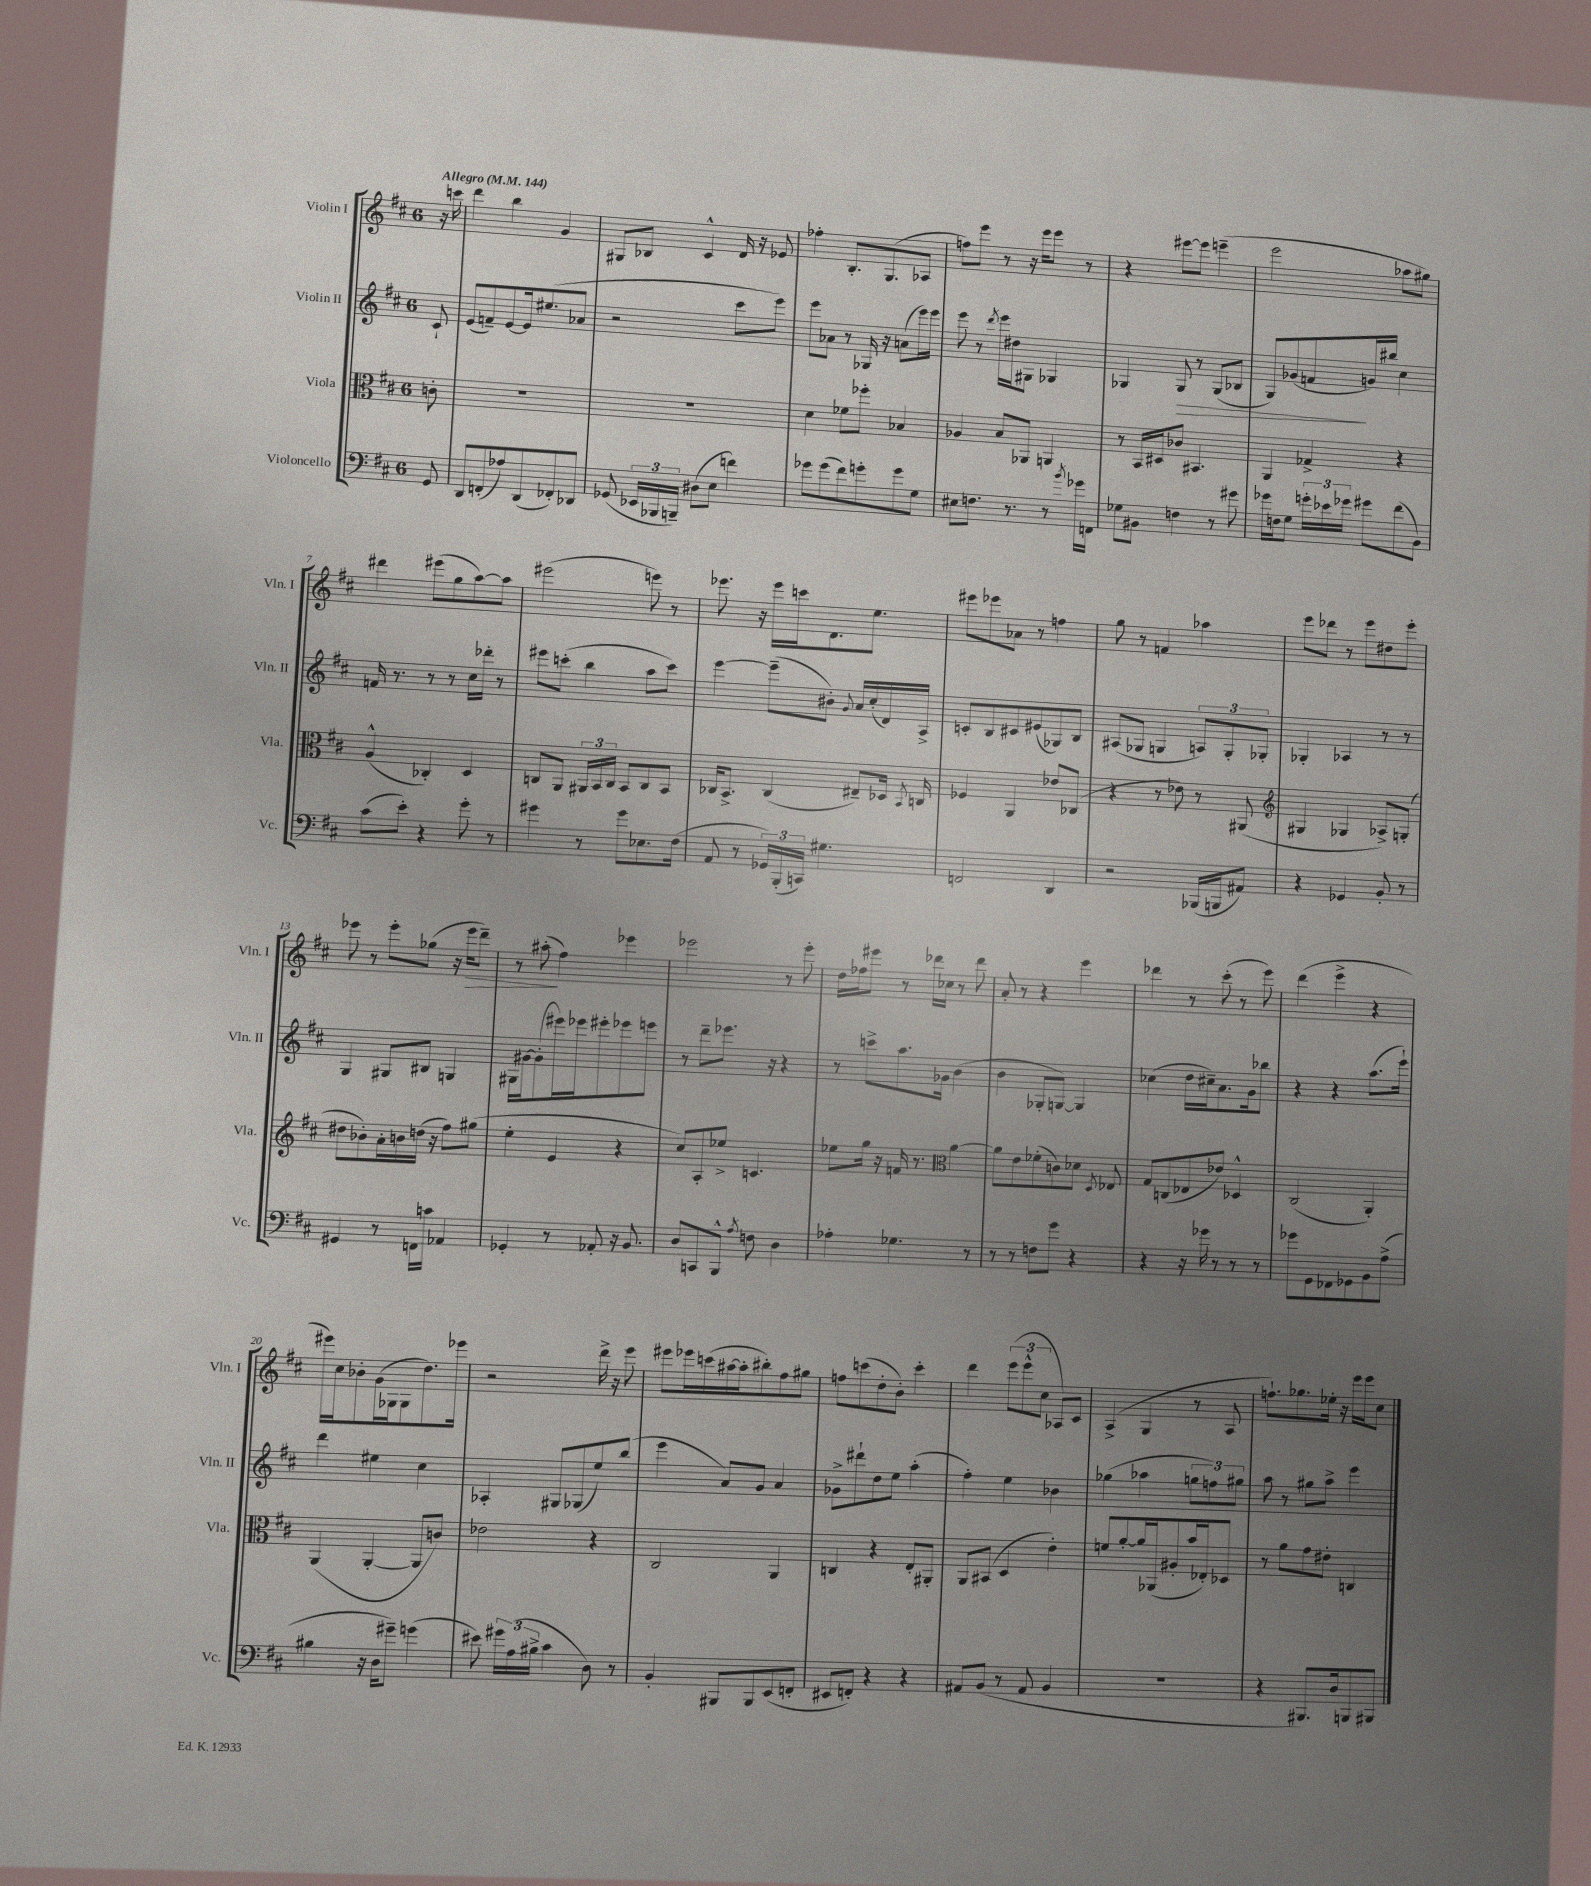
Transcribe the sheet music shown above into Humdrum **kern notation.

**kern	**kern	**kern	**dynam	**kern	**dynam
*part4	*part3	*part2	*part2	*part1	*part1
*staff4	*staff3	*staff2	*staff2	*staff1	*staff1
*I"Violoncello	*I"Viola	*I"Violin II	*	*I"Violin I	*
*I'Vc.	*I'Vla.	*I'Vln. II	*	*I'Vln. I	*
*clefF4	*clefC3	*clefG2	*	*clefG2	*
*k[f#c#]	*k[f#c#]	*k[f#c#]	*	*k[f#c#]	*
*M6/8	*M6/8	*M6/8	*	*M6/8	*
*MM144	*MM144	*MM144	*	*MM144	*
=	=	=	=	=	=
!	!	!	!	!LO:TX:a:B:t=Allegro	!
8GG/	8cn'\	8c#`/	.	16r	.
.	.	.	.	16cccn\	.
=1	=1	=1	=1	=1	=1
8DD/L	2.r	(8e/L	.	4ddd\	.
(8FFn'/	.	8fn~/)	.	.	.
8A-X/)	.	[8e/	.	4bb\	.
(8DD/	.	16e/k]	.	.	.
.	.	(8.ee#X/	.	.	.
8FF-X'/)	.	.	.	4g/	.
8DD-X/J	.	8a-X/J	.	.	.
=2	=2	=2	=2	=2	=2
(8GG-X/	2.r	2r	.	8G#X/L	.
24EE-X/LL	.	.	.	8B-X/J	.
24BBB-X/	.	.	.	.	.
24BBBn~/JJ)	.	.	.	.	.
(8D#X\L	.	.	.	4c#^^/	.
8E\J	.	.	.	.	.
4fn\)	.	8ccc#\L	.	16d/	.
.	.	.	.	16r	.
.	.	8eee\J)	.	8e-X/	.
=3	=3	=3	=3	=3	=3
8g-X\L	4d\	8eee\L	.	4ff-X'\	.
(8g-\	.	8a-X\J	.	.	.
8f#\)	8f-X\L	8r	.	8.B'/L	.
8gn'\	8ff-X'\J	16G-X/	.	.	.
.	.	16r	.	(8.G/	.
8g\	4B-X/	(8an\L	.	.	.
8G\J	.	16eee\L)	.	8A-X/J	.
.	.	16eee\JJ	.	.	.
=4	=4	=4	=4	=4	=4
8E#X\L	4A-X/	8eee\	.	8ffn\L)	.
8.Fn\J	.	8r	.	8eee\J	.
.	.	8qddd/	.	.	.
.	8B/L	16eee\LL	.	8r	.
8.r	.	16dd#X\J	.	.	.
.	8AA-X/J	8G#X\J	.	16r	.
.	.	.	.	16eee\KL	.
8r	4AAn/	4G-X/	.	8eee\J	.
8qb/	.	.	.	.	.
16g-X\LL	.	.	.	8r	.
16FFn\JJ	.	.	.	.	.
=5	=5	=5	=5	=5	=5
8G-X\L	8r	4G-X/	.	4r	.
8BB#X\J	16BB/LL	.	.	.	.
.	16D#X/J	.	.	.	.
!	!	!	!LO:HP:b	!	!
4Fn\	8c-X/J	8G-/	>	[8eee#X\L	.
.	4.BB#X/	8r	.	8eee#\J]	.
8r	.	(8G-/L	.	(4eeen~\	.
8g#X\	.	8B-X/J	.	.	.
=6	=6	=6	=6	=6	=6
16g-X\LL	4AA/	8G/L)	.	2eee\	.
16Fn\J	.	.	.	.	.
8G\J	.	(8g-X/	.	.	.
24gn'\LL	4G-X^/	8fn/	.	.	.
24e-X\	.	.	.	.	.
24g-X\JJ	.	.	.	.	.
8g#X\L	.	16gn/L)	]	.	.
.	.	16bb#X/JJ	.	.	.
(8f#\	4r	4cc#\	.	8aa-X\L	.
8BB\J)	.	.	.	8gg#X\J)	.
!!LO:LB:g=z
=7	=7	=7	=7	=7	=7
(8c#\L	(4A^^/	16fn/	.	4ddd#X\	.
.	.	8.r	.	.	.
8e'\J)	.	.	.	.	.
4r	4C-X'/)	8r	.	(8eee#X\L	.
.	.	8r	.	8gg\	.
8g'\	4D/	16cc#\LL	.	[8aa\)	.
.	.	16ddd-X'\JJ	.	.	.
8r	.	8r	.	8aa\J]	.
=8	=8	=8	=8	=8	=8
4g#X\	8Cn/L	8eee#X\L	.	(2eee#X\	.
.	8AA/J	(8cccn'\J	.	.	.
8r	24AA#X/LL	4bb\	.	.	.
.	24BB/	.	.	.	.
.	24C/JJ	.	.	.	.
8g#\L	8BB/L	.	.	.	.
8.E-X\	8C/	8aa\L	.	8eeen\)	.
.	8BB/J	8ccc\J)	.	8r	.
(16F#\Jk	.	.	.	.	.
=9	=9	=9	=9	=9	=9
8AA/	16C-X/KL	[4eee\	.	8.eee-X\	.
.	8.BB^/J	.	.	.	.
8r	.	.	.	.	.
.	.	.	.	16r	.
24GG-X/LL)	(4C-/	(8eee~\L]	.	16eee-\LL	.
(24BBB'/	.	.	.	.	.
.	.	.	.	16cccn\J	.
24CCn/JJ)	.	.	.	.	.
4.G#X\	.	8b#X'\J)	.	8.d\	.
.	.	8qqg/	.	.	.
.	8E#X~/L)	16a/LL	.	.	.
.	.	(16cc#'/	.	8.ee\J	.
.	16D-X/Jk	16d/)	.	.	.
.	8qBB/	.	.	.	.
.	16Cn/	16A^/JJ	.	.	.
=10	=10	=10	=10	=10	=10
2FFn/	4F-X/	8cn'/L	.	8eee#X\L	.
.	.	8B/	.	8eee-X\	.
.	4AA/	8c#X/	.	8a-X\J	.
.	.	(8e#X/	.	8r	.
4DD/	8e-X/L	8G-X/)	.	4ffn\	.
.	(8C-X/J	8B/J	.	.	.
=11	=11	=11	=11	=11	=11
2r	4r	(8A#X/L	.	8gg\	.
.	.	8G-X/J	.	8r	.
.	8r	4Gn/	.	4fn/	.
.	8e-X\)	.	.	.	.
(16BBB-X/LL	8r	12An/L)	.	4aa-X\	.
16BBBn/J	.	.	.	.	.
.	.	12G'/	.	.	.
8AA#X/J)	(8AA#X/	.	.	.	.
.	.	12G-X'/J	.	.	.
=12	=12	=12	=12	=12	=12
*	*clefG2	*	*	*	*
4r	4G#X/	4G-X'/	.	8eee\L	.
.	.	.	.	8ddd-X\J	.
4GG-X/	4G-X/	4A-X/	.	8r	.
.	.	.	.	8eee\L	.
8BB'/	8A-X^/L)	8r	.	8dd#X\	.
8r	(8Gn'/J	8r	.	8eee'\J	.
!!LO:LB:g=z
=13	=13	=13	=13	=13	=13
4GG#X/	8dd#X\L	4G/	.	8eee-X\	.
.	8b-X'\)	.	.	8r	.
8r	16a'\L	8G#X/L	.	8eee-'\L	.
.	16bn\	.	.	.	.
16FFn\LL	(16ddn\JJ	8B#X/J	.	(8gg-X\J	.
16cn\JJ	16r	.	.	.	.
4AA-X/	8ff#\L)	4Gn/	.	16r	.
!	!	!	!	!	!LO:HP:b
.	.	.	.	16eee-\KL	>
.	(8gg#X\J	.	.	8ddd~\J)	.
=14	=14	=14	=14	=14	=14
4GG-X'/	4ee'\	16G#X\LL	.	8r	.
.	.	[16g#X\J	.	.	.
.	.	(8g#'\]	.	(8aa#X'\	.
8r	4e/	16eee#X\L)	.	4ff#\)	]
.	.	16eee-X\J	.	.	.
8AA-X'/	.	8eee#X'\	.	.	.
16r	4r	8eee-X\	.	4eee-X\	.
8.BB/	.	.	.	.	.
.	.	8eeen\J	.	.	.
=15	=15	=15	=15	=15	=15
8D/L	8cc#/L)	8r	.	2eee-X\	.
8CCn/	8A'/	8ddd~\L	.	.	.
8BBB^^/J	8ee-X^/J	8.eee-X\J	.	.	.
8qA/	.	.	.	.	.
8Fn\	4.cn/	.	.	.	.
.	.	16r	.	.	.
4D\	.	4r	.	8r	.
.	.	.	.	8eee-'\	.
=16	=16	=16	=16	=16	=16
4A-X'\	8ee-X\L	8r	.	16dd\LL	.
.	.	.	.	16ff-X\J	.
.	16gg\Jk	8cccn^\L	.	8eee#X\J	.
.	16r	.	.	.	.
4.G-X\	16fn/	8.aa\	.	8r	.
.	8.r	.	.	.	.
.	.	.	.	16ddd-X\LL	.
.	.	16g-X\Jk	.	16cc-X\JJ	.
*	*clefC3	*	*	*	*
.	[4a\	(4b\	.	8r	.
8r	.	.	.	8ddd-\	.
=17	=17	=17	=17	=17	=17
8r	8a\L]	4b\	.	8a'/	.
8r	8e\	.	.	8r	.
8Fn\L	(8f-X'\	8G-X'/L	.	4r	.
8g\J	8cn\)	[8Gn/J)	.	.	.
4r	8d-X\J	4G/]	.	4eee\	.
.	8qD/	.	.	.	.
.	8E-X/	.	.	.	.
=18	=18	=18	=18	=18	=18
4r	8G/L	(4cc-X\	.	4ddd-X\	.
.	(8Cn/	.	.	.	.
16r	8E-X/	16dd\LL	.	8r	.
16g-X\	.	16cc#X~\J)	.	.	.
8r	8e-X/J)	8.a\	.	(8ccc#'\	.
8r	4D-X^^/	.	.	8r	.
.	.	16g\k	.	.	.
8r	.	8bb-X\J	.	8eee\)	.
=19	=19	=19	=19	=19	=19
8g-X\L	(2C#/	4r	.	(4ddd\	.
8GG\	.	.	.	.	.
8FF-X\	.	4r	.	4eee^\	.
8GG-X\	.	.	.	.	.
8BB\	4AA'/)	(8.aa\L	.	4r	.
(8A^\J	.	.	.	.	.
.	.	16eee`\Jk)	.	.	.
!!LO:LB:g=z
=20	=20	=20	=20	=20	=20
4B#X\	(4AA/	4ddd\	.	16eee#X\LL)	.
.	.	.	.	16cc#\J	.
.	.	.	.	8b-X'\	.
16r	[4AA'/	4ee#X\	.	(16g\L	.
16D\KL	.	.	.	16G-X\J	.
8g#X~\J)	.	.	.	8G-\	.
(4gn\	8AA/L]	4cc#\	.	8.dd\)	.
.	8cn/J)	.	.	.	.
.	.	.	.	16eee-X\Jk	.
=21	=21	=21	=21	=21	=21
8e#X\)	2e-X\	4A-X'/	.	2r	.
24g#X\LL	.	.	.	.	.
(24A\	.	.	.	.	.
24B#X^\JJ	.	.	.	.	.
4c#\	.	8G#X/L	.	.	.
.	.	(8G-X/	.	.	.
8D\)	4r	8ee/)	.	16ddd^\	.
.	.	.	.	16r	.
8r	.	(8bb/J	.	8eee\	.
=22	=22	=22	=22	=22	=22
4BB'/	2C#/	4eee\	.	8eee#X\L	.
.	.	.	.	16eee-X\L	.
.	.	.	.	(16cccn\	.
8BBB#X/L	.	8a/L)	.	[16aa#X\	.
.	.	.	.	16aa#'\J]	.
8BBB#/	.	8g/J	.	8bb#X'\)	.
(8EE/	4AA/	4a/	.	8ff#\	.
8FFn'/J	.	.	.	8gg#X\J	.
=23	=23	=23	=23	=23	=23
8EE#X/L	4Cn/	8g-X^\L	.	8ffn\L	.
8FFn'/J)	.	8ddd#X`\	.	(8cccn\	.
4r	4r	8dd\	.	8dd'\	.
.	.	8ee\J	.	8b'\J)	.
4r	8E'/L	(4aa'\	.	4ccc'\	.
.	8AA#X'/J	.	.	.	.
=24	=24	=24	=24	=24	=24
8AA#X/L	8AA/L	4ff#'\)	.	4ddd\	.
(8BB/J	(8BB#X/J	.	.	.	.
8r	4D/	4ee\	.	(12eee\L	.
.	.	.	.	12eee^^\	.
8AA#/	.	.	.	.	.
.	.	.	.	12cc#\J	.
4BB/	4e'\)	4b-X\	.	8A-X/L)	.
.	.	.	.	8c#/J	.
=25	=25	=25	=25	=25	=25
2.r	8fn/L	(4gg-X\	.	(4A^/	.
.	[8a'/	.	.	.	.
.	16a/L]	4aa-X\	.	4G/	.
.	(16AA-X/J	.	.	.	.
.	8A#X'/	.	.	.	.
.	16b/L	12ggn\L	.	8r	.
.	16E-X'/J)	.	.	.	.
.	.	12ffn\)	.	.	.
.	8D-X/J	.	.	8A/	.
.	.	12gg#X\J	.	.	.
=26	=26	=26	=26	=26	=26
4r	8r	8aa\	.	8.ffn`\L)	.
.	8a\L	8r	.	.	.
.	.	.	.	8.gg-X\	.
8.BBB#X/L)	8g\	8gg#X\L	.	.	.
.	8e#X'\J	8aa^\J	.	16ee-X'\Jk	.
16D/k	.	.	.	16r	.
8BBBn/	4Cn/	4eee\	.	16eee\LL	.
.	.	.	.	16eee\J	.
8BBB#X/J	.	.	.	8cc#\J	.
==	==	==	==	==	==
*-	*-	*-	*-	*-	*-
